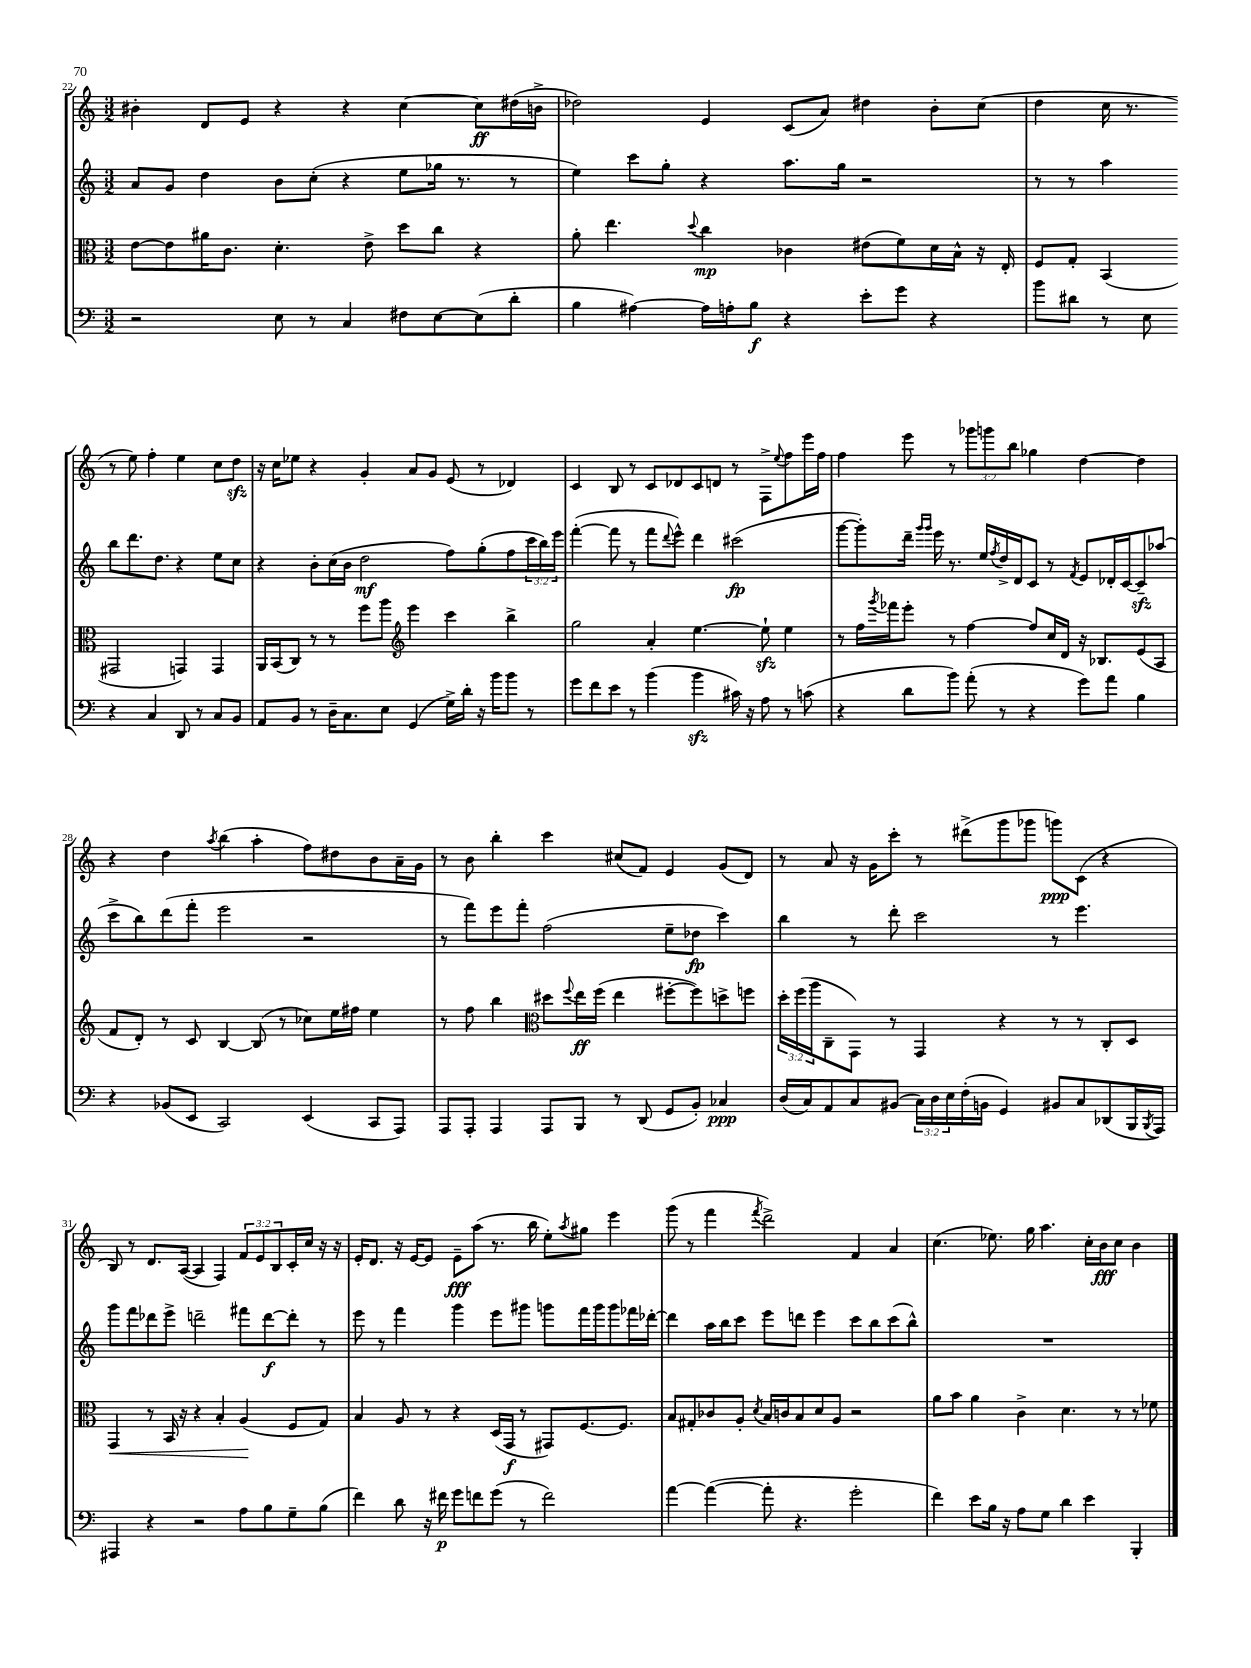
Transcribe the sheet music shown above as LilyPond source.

<<
\new StaffGroup <<
\new Staff = "s0" {
    \clef treble \key c \major \numericTimeSignature \time 3/2 \override Staff.TupletNumber.text = #tuplet-number::calc-fraction-text
    bis'4-. d'8 e'8 r4 r4 c''4~ c''8\ff dis''16( b'16-> |
    des''2) e'4 c'8( a'8) dis''4 b'8-. c''8( |
    d''4 c''16 r8. r8 e''8) f''4-. e''4 c''8 d''8\sfz |
    r16 c''16 ees''8 r4 g'4-. a'8 g'8 e'8( r8 des'4) |
    c'4 b8 r8 c'8 des'8 c'8 d'8 r8 f8-> \appoggiatura { e''8 } f''8 e'''16 f''16 |
    f''4 e'''8 r8 \tuplet 3/2 { ges'''8 g'''8 b''8 } ges''4 d''4~ d''4 |
    r4 d''4 \acciaccatura { a''8 } b''4( a''4-. f''8) dis''8 b'8 a'16-- g'16 |
    r8 b'8 b''4-. c'''4 cis''8( f'8) e'4 g'8( d'8) |
    r8 a'8 r16 g'16 c'''8-. r8 dis'''8->( g'''8 ges'''8 g'''8\ppp) c'8( r4 |
    b8) r8 d'8. a16~( a4 f4) \tuplet 3/2 { f'8 e'8 b8 } c'16-. c''16 r16 r16 |
    e'16-. d'8. r16 e'16~ e'8 e'8--\fff a''8( r8. b''16 e''8-.) \acciaccatura { a''8 } gis''8 e'''4 |
    g'''8( r8 f'''4 \acciaccatura { f'''8 } d'''2->) f'4 a'4 |
    c''4.( ees''8.) g''16 a''4. c''16-. b'16\fff c''8 b'4 \bar "|." |
}
\new Staff = "s1" {
    \clef treble \key c \major \numericTimeSignature \time 3/2 \override Staff.TupletNumber.text = #tuplet-number::calc-fraction-text
    a'8 g'8 d''4 b'8 c''8-.( r4 e''8 ges''16 r8. r8 |
    e''4) c'''8 g''8-. r4 a''8. g''16 r2 |
    r8 r8 a''4 b''8 d'''8. d''8. r4 e''8 c''8 |
    r4 b'8-. c''16( b'16 d''2\mf f''8) g''8-.( f''8 \tuplet 3/2 { c'''16 b''16) e'''16 } |
    f'''4~-.( f'''8 r8 f'''8 \appoggiatura { d'''8 } e'''8-^) d'''4 cis'''2\fp( |
    g'''8~ g'''8-.) d'''16-- \grace { g'''16 g'''16 } e'''16 r8. e''16 \acciaccatura { f''8 } d''16-> d'16 c'8 r8 \acciaccatura { f'8 } e'8 des'16-. c'16~ c'8--\sfz aes''8( |
    c'''8-> b''8) d'''8( f'''8-. e'''2 r2 |
    r8 f'''8) e'''8 f'''8-. f''2( e''8-- des''8\fp c'''4) |
    b''4 r8 d'''8-. c'''2 r8 e'''4. |
    g'''8 f'''8 des'''8 e'''8-> d'''2-- fis'''8 d'''8~\f d'''8-. r8 |
    e'''8 r8 f'''4 g'''4 e'''8 gis'''8 g'''8 f'''16 g'''16 g'''8 fes'''16 des'''16~-. |
    des'''4 a''16 b''16 c'''8 e'''8 d'''8 e'''4 c'''8 b''8 c'''8( b''8-^) |
    R1. \bar "|." |
}
\new Staff = "s2" {
    \clef alto \key c \major \numericTimeSignature \time 3/2 \override Staff.TupletNumber.text = #tuplet-number::calc-fraction-text
    e'8~ e'8 ais'16 c'8. d'4.-. e'8-> d''8 c''8 r4 |
    a'8-. e''4. \appoggiatura { d''8 } c''4\mp ces'4 eis'8( f'8) d'16 b16-^ r16 e16-. |
    f8 g8-. b,4( gis,2 g,4) g,4 |
    a,16 b,16( c8) r8 r8 f''8 a''8 \clef treble e'''4 c'''4 b''4-> |
    g''2 a'4-. e''4.~ e''8-!\sfz e''4 |
    r8 f''16 \acciaccatura { g'''8 } fes'''16 e'''8-. r8 f''4~ f''8 c''16 d'16 r16 bes8. e'8( a8 |
    f'8 d'8-.) r8 c'8 b4~ b8( r8 ces''8) e''16 fis''16 e''4 |
    r8 f''8 b''4 \clef alto dis''8 \appoggiatura { f''8 } e''16\ff f''16( e''4 fis''8~-. fis''8) d''8-> f''8 |
    \tuplet 3/2 { d''16-. f''16( a''16 } c8-- g,8) r8 g,4 r4 r8 r8 c8-. d8 |
    g,4\< r8 b,16 r16 r4 b4-. a4\!( f8 g8) |
    b4 a8 r8 r4 d16( g,16\f r8 gis,8) f8.~ f8. |
    b8 gis8-. ces'8 a8-. \acciaccatura { d'8 } b16 c'16 b8 d'8 a8 r2 |
    a'8 b'8 a'4 c'4-> d'4. r8 r8 fes'8 \bar "|." |
}
\new Staff = "s3" {
    \clef bass \key c \major \numericTimeSignature \time 3/2 \override Staff.TupletNumber.text = #tuplet-number::calc-fraction-text
    r2 e8 r8 c4 fis8 e8~ e8( d'8-. |
    b4 ais4~) ais16 a16-. b8\f r4 e'8-. g'8 r4 |
    b'8 dis'8 r8 e8 r4 c4 d,8 r8 c8 b,8 |
    a,8 b,8 r8 d16-- c8. e8 g,4( g16->) d'16-. r16 b'16 b'8 r8 |
    g'8 f'8 e'8 r8 b'4( b'4\sfz cis'16) r16 a8 r8 c'8( |
    r4 d'8 b'8) a'8-.( r8 r4 g'8) a'8 b4 |
    r4 bes,8( e,8 c,2) e,4( c,8 a,,8) |
    a,,8 a,,8-. a,,4 a,,8 b,,8 r8 d,8( g,8 b,8-.) ces4\ppp |
    d16( c16) a,8 c8 bis,8( \tuplet 3/2 { c16) d16 e16 } f16-.( b,16 g,4) bis,8 c8 des,8( b,,16 \acciaccatura { b,,8 } a,,16) |
    ais,,4 r4 r2 a8 b8 g8-- b8( |
    f'4) d'8 r16 fis'16\p g'8 f'8 g'8( r8 f'2) |
    a'4~ a'4~( a'8-. r4. g'2-. |
    f'4) e'8 b16 r16 a8 g8 d'4 e'4 b,,4-. \bar "|." |
}
>>
>>
\layout { \context { \Score currentBarNumber = #22 } }
